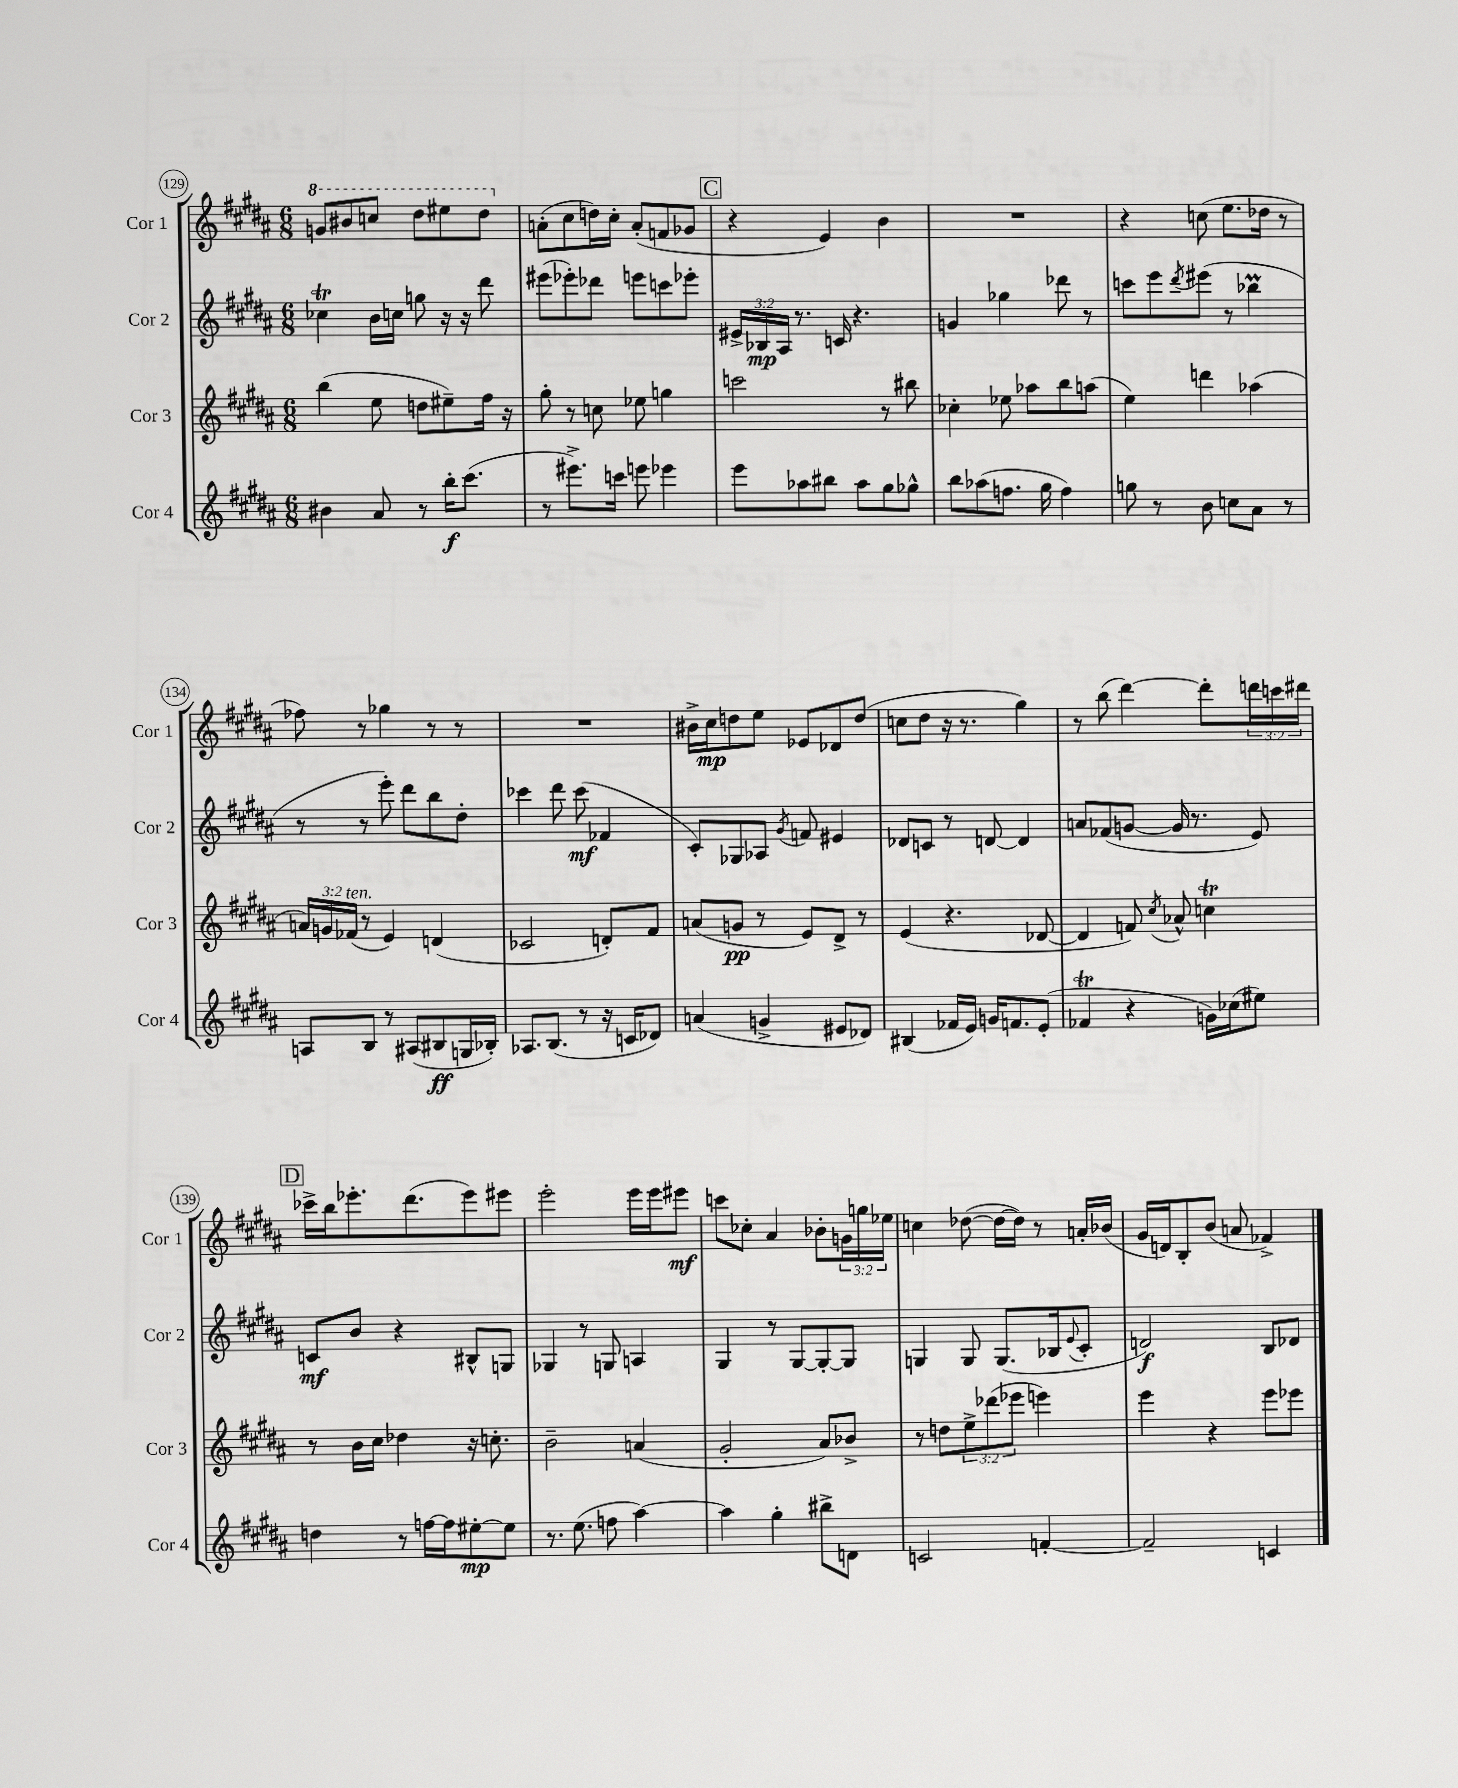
<<
\new StaffGroup <<
\new Staff = "s0" \with { instrumentName = "Cor 1" shortInstrumentName = "Cor 1" } {
    \clef treble \key b \major \numericTimeSignature \time 6/8 \override Staff.TupletNumber.text = #tuplet-number::calc-fraction-text
    \ottava #1 g''8 bis''8 c'''8 dis'''8 eis'''8 dis'''8 \ottava #0 |
    a'8-.( cis''8 d''16) cis''16-. a'8-.( f'8 ges'8 |
    \mark \markup { \box "C" } r4 e'4) b'4 |
    R2. |
    r4 c''8( e''8. des''16 r8 |
    fes''8) r8 ges''4 r8 r8 |
    R2. |
    bis'16-> cis''16\mp d''8 e''8 ees'8 des'8 d''8( |
    c''8 dis''8 r16 r8. gis''4) |
    r8 b''8( dis'''4~) dis'''8-. \tuplet 3/2 { d'''16 c'''16 dis'''16 } |
    \mark \markup { \box "D" } ces'''16-> b''16 ees'''8.-. dis'''8.( ees'''8) eis'''8 |
    e'''2-. e'''16 e'''16 eis'''8\mf |
    c'''8 ces''8-. ais'4 bes'8-. \tuplet 3/2 { g'16 g''16 ees''16 } |
    c''4 des''8~( des''16~ des''16) r8 a'16-. bes'16( |
    gis'16 d'16) b8-. b'8( a'8 fes'4->) \bar "|." |
}
\new Staff = "s1" \with { instrumentName = "Cor 2" shortInstrumentName = "Cor 2" } {
    \clef treble \key b \major \numericTimeSignature \time 6/8 \override Staff.TupletNumber.text = #tuplet-number::calc-fraction-text
    ces''4\trill b'16 c''16 g''8 r16 r16 dis'''8 |
    eis'''8( ees'''8-.) des'''8 e'''8 c'''8 ees'''8-. |
    \mark \markup { \box "C" } \tuplet 3/2 { eis'16-> bes16\mp ais16 } r8. c'16 r4. |
    g'4 ges''4 des'''8 r8 |
    c'''8 e'''8 \acciaccatura { dis'''8 } eis'''8( r8 bes''4\prall |
    r8 r8 e'''8-.) dis'''8 b''8 dis''8-. |
    ces'''4 dis'''8 ces'''8\mf( fes'4 |
    cis'8-.) ges8 aes8 \acciaccatura { gis'8 } f'8 eis'4 |
    des'8 c'8 r8 d'8~ d'4 |
    a'8 fes'8( g'8~ g'16 r8. e'8) |
    \mark \markup { \box "D" } c'8\mf b'8 r4 bis8-^ g8 |
    ges4 r8 g8 a4 |
    gis4 r8 gis8~ gis8~-. gis8 |
    g4 g8 g8.( bes16 \appoggiatura { e'8 } cis'8-. |
    d'2\f) b8 des'8 \bar "|." |
}
\new Staff = "s2" \with { instrumentName = "Cor 3" shortInstrumentName = "Cor 3" } {
    \clef treble \key b \major \numericTimeSignature \time 6/8 \override Staff.TupletNumber.text = #tuplet-number::calc-fraction-text
    b''4( e''8 d''8 eis''8--) fis''16 r16 |
    gis''8-. r8 c''8 ees''8 g''4 |
    \mark \markup { \box "C" } c'''2 r8 bis''8 |
    ces''4-. ees''8 aes''8 b''8 a''8( |
    e''4) d'''4 aes''4( |
    \tuplet 3/2 { a'16) g'16 fes'16^\markup { \italic "ten." }( } r8 e'4) d'4( |
    ces'2 d'8-.) fis'8 |
    a'8( g'8\pp r8 e'8) dis'8-> r8 |
    e'4( r4. des'8~ |
    des'4 f'8) \acciaccatura { cis''8 } aes'8-^ c''4\trill |
    \mark \markup { \box "D" } r8 b'16 cis''16 des''4 r16 c''8.-. |
    b'2-- a'4( |
    gis'2-. ais'8) bes'8-> |
    r8 d''8 \tuplet 3/2 { e''8-> des'''8( ees'''8 } e'''4) |
    e'''4 r4 e'''8 ees'''8 \bar "|." |
}
\new Staff = "s3" \with { instrumentName = "Cor 4" shortInstrumentName = "Cor 4" } {
    \clef treble \key b \major \numericTimeSignature \time 6/8
    bis'4 ais'8 r8 b''16-.\f cis'''8.( |
    r8 eis'''8.->) c'''16 e'''8 ees'''4 |
    \mark \markup { \box "C" } e'''8 aes''8 bis''8 aes''8 gis''8 ges''8-^ |
    b''8 aes''8( f''8. gis''16 f''4) |
    g''8 r8 b'8 c''8 ais'8 r8 |
    a8 b8 r8 ais8( bis8\ff g16 bes16-.) |
    aes8. b8.( r8 r16 c'16 des'8) |
    a'4( g'4-> eis'8 des'8) |
    bis4( fes'16 e'16) g'16 f'8. e'8-.( |
    fes'4\trill r4 g'16) ces''16( eis''8) |
    \mark \markup { \box "D" } d''4 r8 f''16~ f''16 eis''8~-.\mp eis''8 |
    r8. e''8.( f''8 ais''4~) |
    ais''4 gis''4-. bis''8-> d'8 |
    c'2 f'4~-. |
    f'2-- c'4 \bar "|." |
}
>>
>>
\layout { \context { \Score currentBarNumber = #129 \override BarNumber.stencil = #(make-stencil-circler 0.1 0.3 ly:text-interface::print) } }
